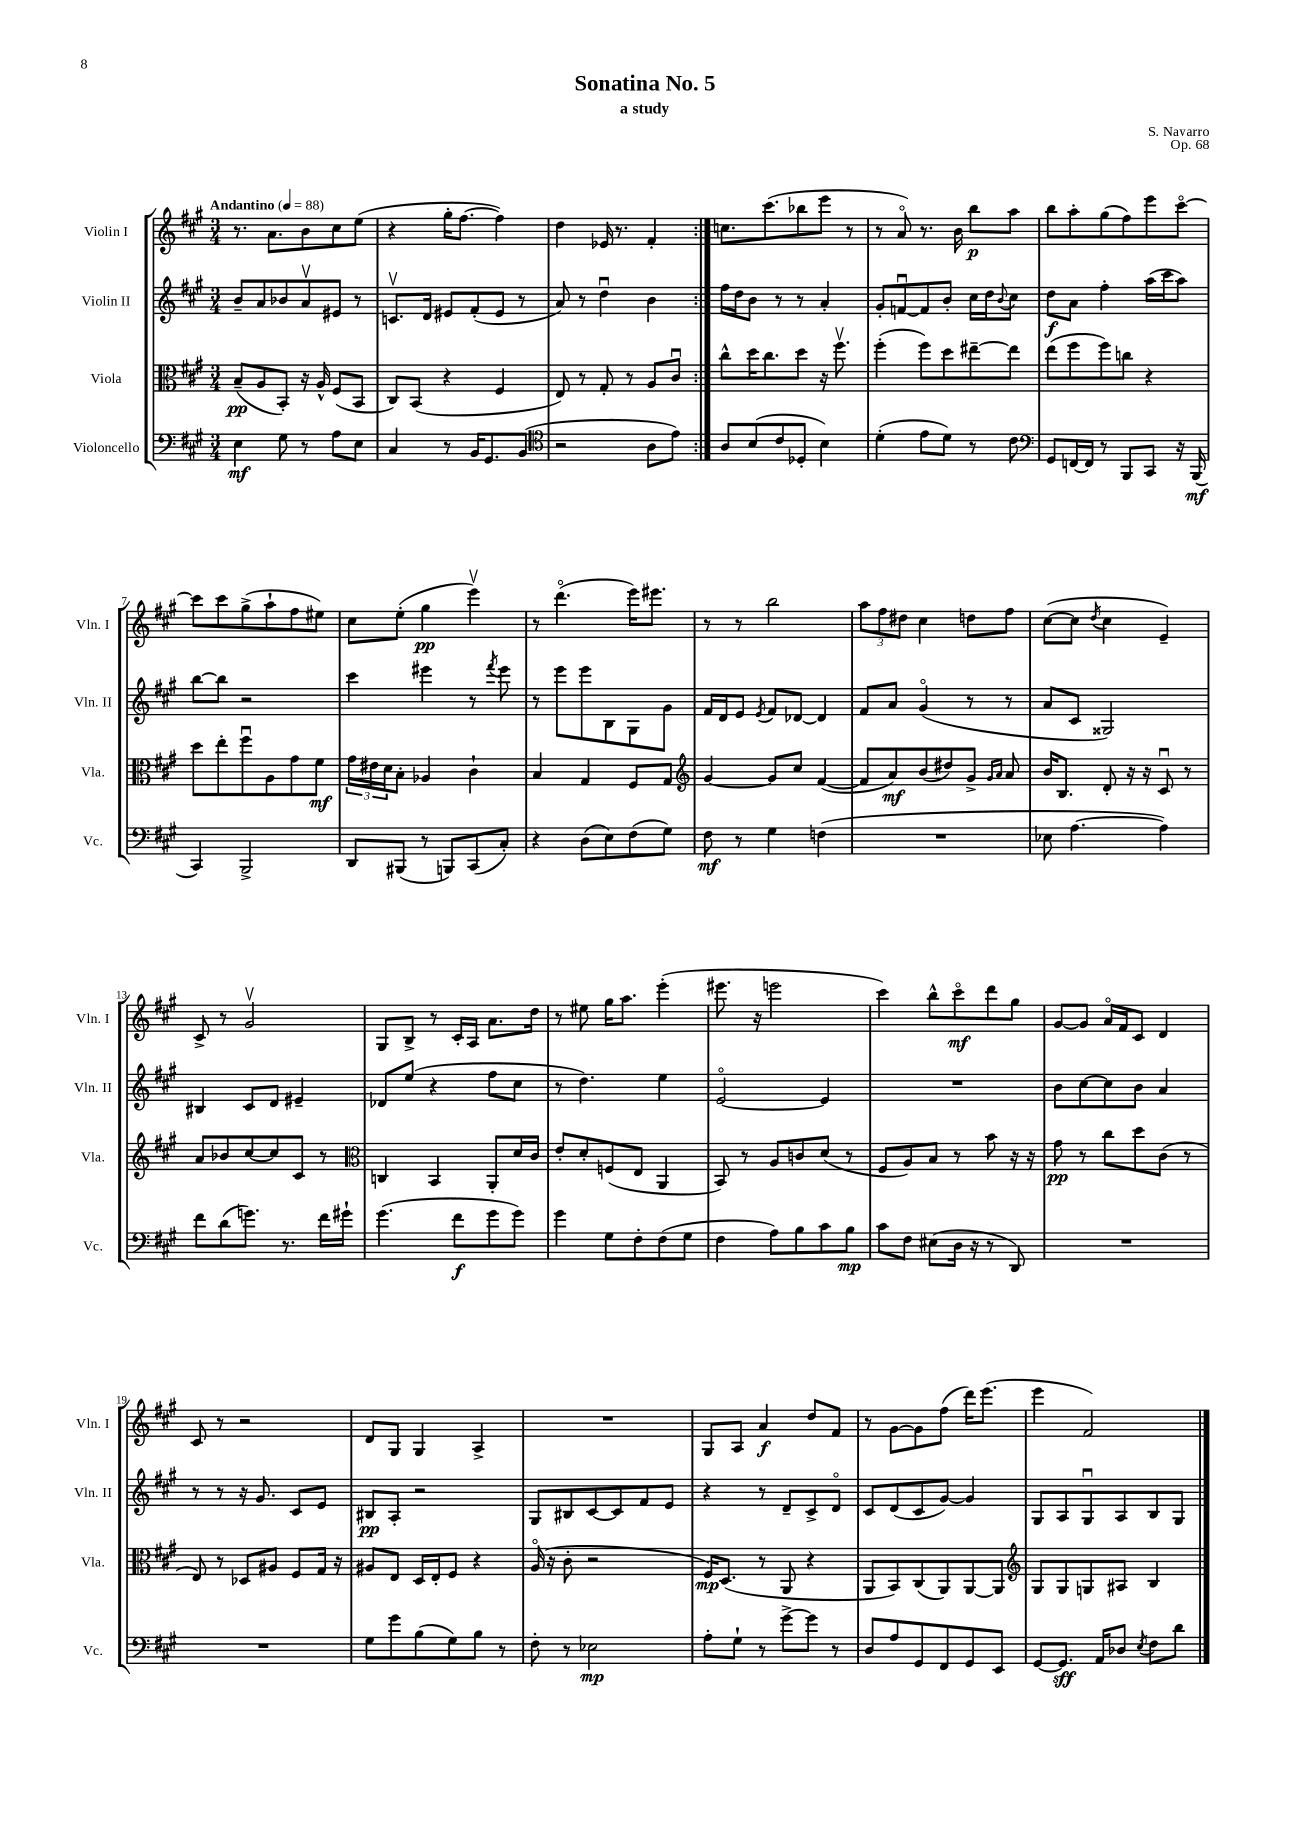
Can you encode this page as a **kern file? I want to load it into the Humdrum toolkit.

**kern	**kern	**kern	**kern
*staff4	*staff3	*staff2	*staff1
*clefF4	*clefC3	*clefG2	*clefG2
*k[f#c#g#]	*k[f#c#g#]	*k[f#c#g#]	*k[f#c#g#]
*M3/4	*M3/4	*M3/4	*M3/4
*MM88	*MM88	*MM88	*MM88
4E	(8B~	8b~	8.r
.	8A	8a	.
.	.	.	8.a
8G#	8BB')	8b-	.
8r	16r	8av	8b
.	16A^^	.	.
8A	(8F#	8e#	8cc#
8E	8BB	8r	(8ee
=	=	=	=
4C#	8C#)	8.cv	4r
.	(8BB	.	.
.	.	16d	.
8r	4r	8e#	16gg#'
.	.	.	[8.ff#
16BB	.	(8f#'	.
8.GG#	.	.	.
.	4F#	8e#	4ff#])
(8BB	.	8r	.
=	=	=	=
*clefC4	*	*	*
2r	8E)	8a)	4dd
.	8r	8r	.
.	8G#'	4ddu	16e-
.	.	.	8.r
.	8r	.	.
8A	8A	4b	4f#'
8e)	8c#u	.	.
=:|!	=:|!	=:|!	=:|!
8A	8cc#^^	16ff#	8.cc
.	.	16dd	.
(8B	16dd	8b	.
.	8.cc#	.	(8.ccc#
8c#	.	8r	.
8D-'	8dd	8r	8bb-
4B)	16r	4a'	8eee
.	8.ff#v	.	.
.	.	.	8r
=	=	=	=
(4d'	(4ff#'	8g#'	8r
.	.	[8fu	8ao)
8e	8ff#)	8f]	8.r
8d)	8dd	8b'	.
.	.	.	16b
8r	[8ee#~	16cc#	8bb
.	.	16dd	.
.	.	8qqb	.
8c#	8ee#]	8cc#	8aa
=	=	=	=
*clefF4	*	*	*
8GG#	(8ee	8dd	8bb
[16FF	8ff#	8a	8aa'
16FF]	.	.	.
8r	8ff#)	4ff#'	(8gg#
8BBB	8cc	.	8ff#)
8CC#	4r	(16aa	8eee
.	.	16ccc#	.
16r	.	8aa)	[8ccc#o
(16BBB	.	.	.
=	=	=	=
4CC#)	8dd	[8bb	8ccc#]
.	8ee'	8bb]	8ccc#
2BBB^	8ff#u	2r	(8gg#^
.	8A	.	8aa`
.	8g#	.	8ff#
.	8f#	.	8ee#)
=	=	=	=
8DD	24g#	4ccc#	8cc#
.	24e#	.	.
.	24d	.	.
(8BBB#	8B'	.	(8ee'
8r	4A-	4eee#	4gg#
8BBB)	.	.	.
(8CC#	4c#`	8r	4eeev)
.	.	8qfff#	.
8C#')	.	8eee#	.
=	=	=	=
4r	4B	8r	8r
.	.	8eee	(4.dddo
(8D	4G#	8eee	.
8E)	.	8B	.
(8F#	8F#	8G#	16eee)
.	.	.	8.eee#
8G#)	8G#	8g#	.
=	=	=	=
*	*clefG2	*	*
8F#	[4g#	16f#	8r
.	.	16d	.
8r	.	8e	8r
.	.	8qe	.
4G#	8g#]	8f#	2bb
.	8cc#	[8d-	.
(4F	([4f#	4d-]	.
=	=	=	=
2.r	8f#]	8f#	12aa
.	.	.	12ff#
.	8a)	8a	.
.	.	.	12dd#
.	(8b	(4g#o	4cc#
.	8dd#)	.	.
.	8g#^	8r	8dd
.	16qqg#	.	.
.	16qqa	.	.
.	8a	8r	8ff#
=	=	=	=
8E-	16b	8a	([8cc#
.	8.B	.	.
[4.A	.	8c#	8cc#]
.	.	.	8qdd
.	8d'	2G##)	4cc#
.	16r	.	.
.	16r	.	.
4A])	8c#u	.	4e~)
.	8r	.	.
=	=	=	=
8f#	8a	4B#	8c#^
(8d	8b-	.	8r
8.g)	[8cc#	8c#	2g#v
.	8cc#]	8d	.
8.r	.	.	.
.	8c#	4e#~	.
16f#	8r	.	.
16g#`	.	.	.
=	=	=	=
*	*clefC3	*	*
(4.g#	4C	8d-	8G#
.	.	(8ee	8B^
.	4BB	4r	8r
8f#	.	.	16c#'
.	.	.	16A
8g#	8AA'	8ff#	8.a
8g#)	16d	8cc#	.
.	16c#	.	16dd
=	=	=	=
4g#	8e'	8r	8r
.	8d'	4.dd)	8ee#
8G#	(8F	.	16gg#
.	.	.	8.aa
8F#'	8E	.	.
(8F#	4AA	4ee	(4eee'
8G#	.	.	.
=	=	=	=
4F#	8BB)	[2eo	8.eee#
.	8r	.	.
.	.	.	16r
8A)	8A	.	2eee
8B	8c	.	.
8c#	(8d	4e]	.
8B	8r	.	.
=	=	=	=
8c#	8F#	2.r	4ccc#)
8F#	8A)	.	.
(8E#	8B	.	8bb^^
16D	8r	.	8ccc#o
16r	.	.	.
8r	8b	.	8ddd
8DD)	16r	.	8gg#
.	16r	.	.
=	=	=	=
2.r	8g#	8b	[8g#
.	8r	[8cc#	8g#]
.	8cc#	8cc#]	16ao
.	.	.	16f#
.	8dd	8b	8c#
.	(8c#	4a	4d
.	8r	.	.
=	=	=	=
2.r	8E)	8r	8c#
.	8r	8r	8r
.	8D-	16r	2r
.	.	8.g#	.
.	8A#	.	.
.	8F#	8c#	.
.	16G#	8e	.
.	16r	.	.
=	=	=	=
8G#	8A#	8B#	8d
8g#	8E	8A'	8G#
(8B	16D	2r	4G#
.	16E'	.	.
8G#)	8F#	.	.
8B	4r	.	4A^
8r	.	.	.
=	=	=	=
8F#'	(16Ao	8G#	2.r
.	16r	.	.
8r	8c#'	8B#	.
2E-	2r	[8c#	.
.	.	8c#]	.
.	.	8f#	.
.	.	8e	.
=	=	=	=
8A'	16F#)	4r	8G#
.	(8.D	.	.
8G#`	.	.	8A
8r	8r	8r	4a
[8g#^	8AA	8d~	.
8g#]	4r	8c#^	8dd
8r	.	8do	8f#
=	=	=	=
8D	8AA	8c#	8r
8A	8BB)	(8d	[8g#
8GG#	(8C#	8c#	8g#]
8FF#	8AA)	[8g#)	(8ff#
8GG#	[8AA	4g#]	16ddd)
.	.	.	(8.eee
8EE	8AA]	.	.
=	=	=	=
*	*clefG2	*	*
[8GG#	8G#	8G#	4eee
8.GG#]	8G#	8A	.
.	8G	8G#u	2f#)
16AA	.	.	.
8D-	8A#	8A	.
8qE	.	.	.
8F#	4B	8B	.
8d	.	8G#	.
==	==	==	==
*-	*-	*-	*-
